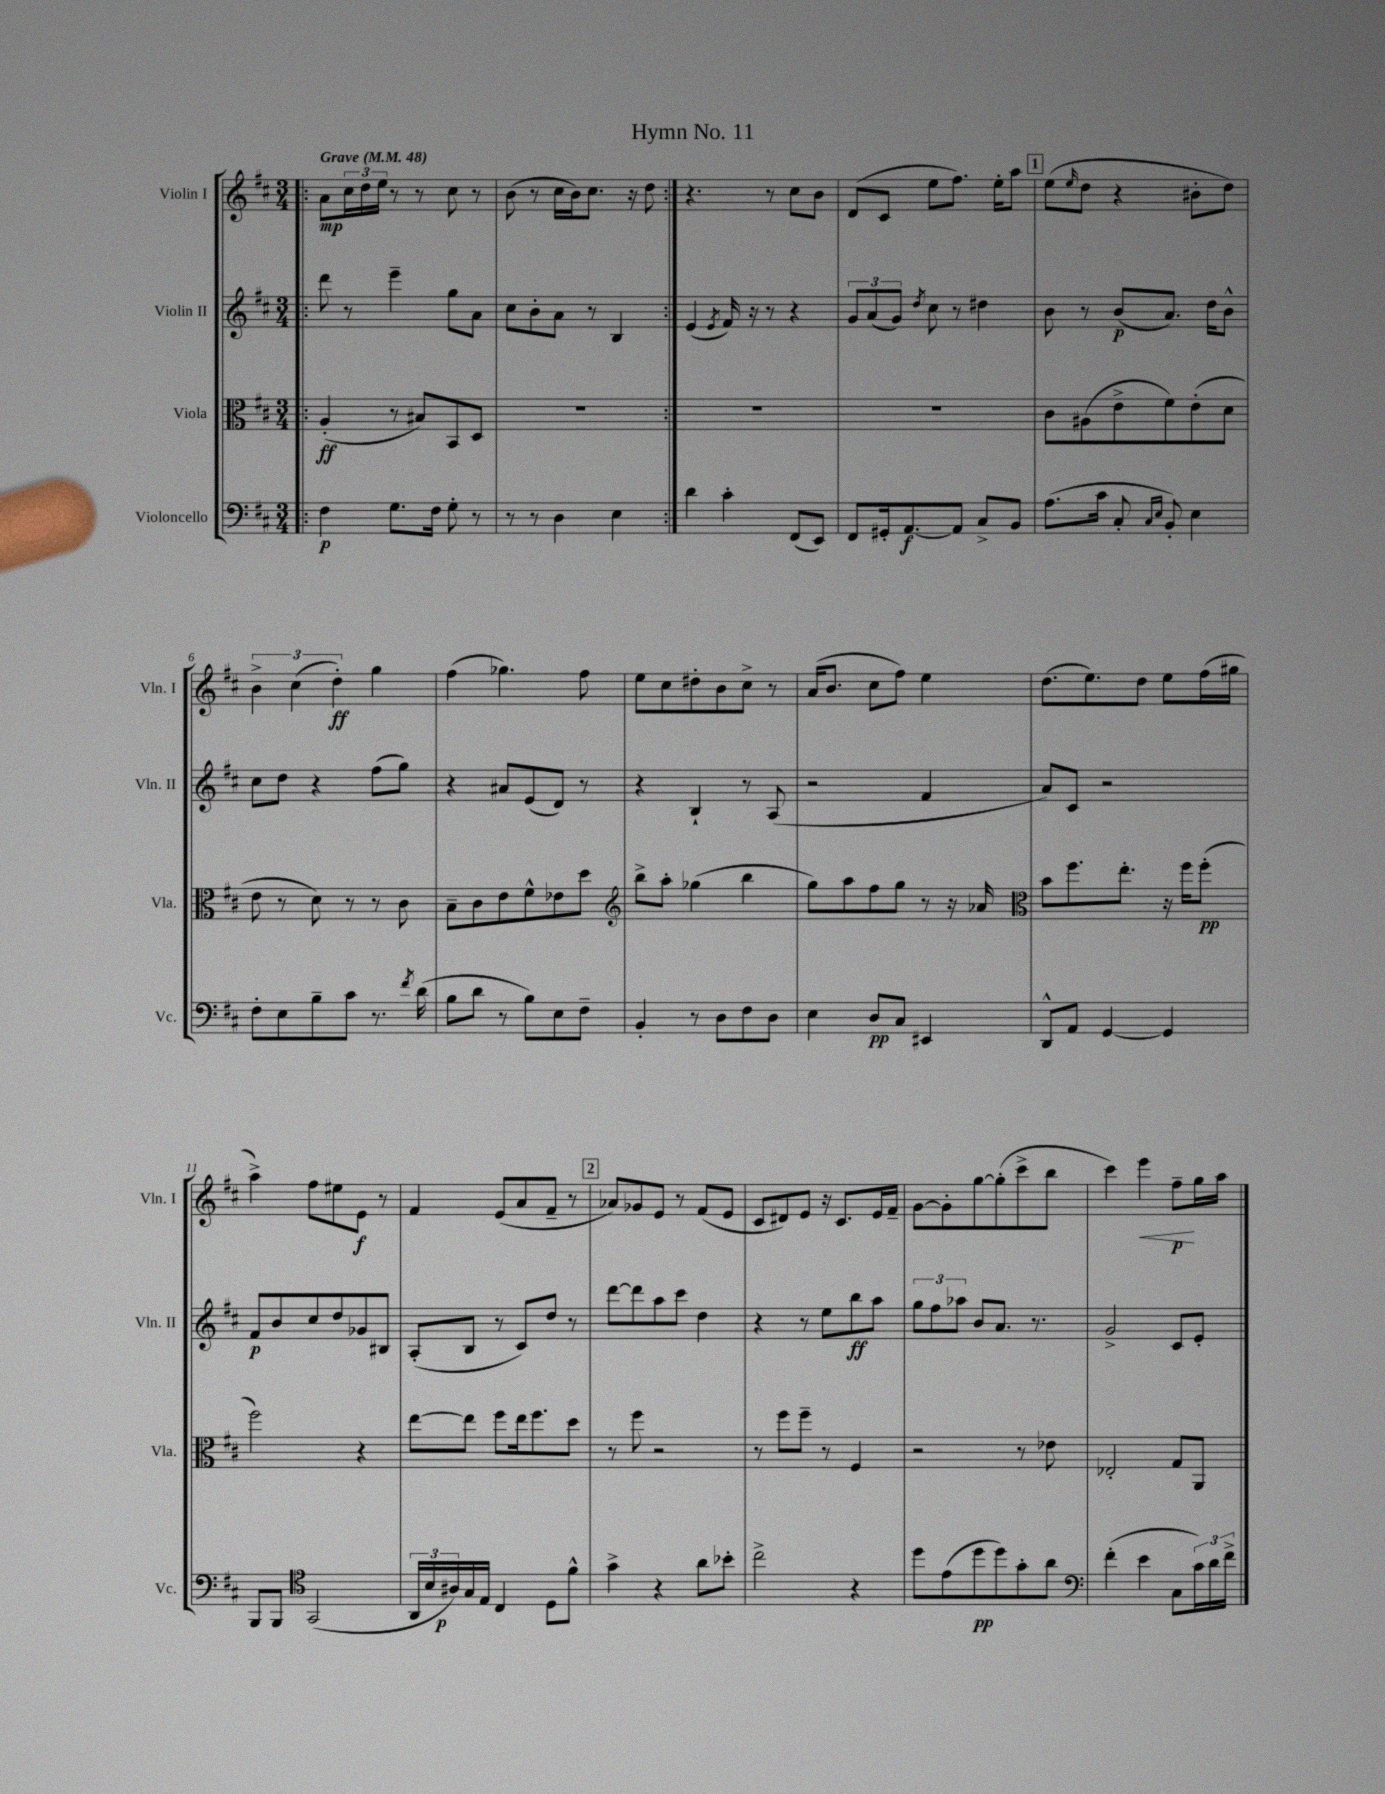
\header { title = "Hymn No. 11" }
<<
\new StaffGroup <<
\new Staff = "s0" \with { instrumentName = "Violin I" shortInstrumentName = "Vln. I" } {
    \clef treble \key d \major \numericTimeSignature \time 3/4 \tempo "Grave" 4 = 48
    \repeat volta 2 { \bar ".|:" a'8\mp \tuplet 3/2 { cis''16 d''16 e''16 } r8 r8 cis''8 r8 |
    b'8( r8 cis''16 b'16) cis''8. r16 d''8 | }
    r4. r8 cis''8 b'8 |
    d'8( cis'8 e''8 fis''8.) e''16-. a''8 |
    \mark \markup { \box "1" } e''8( \grace { e''16 } d''8 r4 bis'8-. d''8) |
    \tuplet 3/2 { b'4-> cis''4( d''4-.\ff) } g''4 |
    fis''4( ges''4.) fis''8 |
    e''8 cis''8 dis''8-. b'8 cis''8-> r8 |
    a'16( b'8. cis''8 fis''8) e''4 |
    d''8.( e''8.) d''8 e''8 fis''16( gis''16 |
    a''4->) fis''8 eis''8 e'8\f r8 |
    fis'4 e'8( a'8 fis'8-- r8 |
    \mark \markup { \box "2" } aes'8) ges'8 e'8 r8 fis'8( e'8 |
    cis'8 dis'8) e'8 r16 cis'8. e'16 fis'16-- |
    g'8~ g'8-. g''8~ g''8-.( cis'''8-> b''8 |
    cis'''4) e'''4\< fis''8--\p\! g''16 a''16 \bar "|." |
}
\new Staff = "s1" \with { instrumentName = "Violin II" shortInstrumentName = "Vln. II" } {
    \clef treble \key d \major \numericTimeSignature \time 3/4
    \repeat volta 2 { \bar ".|:" d'''8 r8 e'''4-- g''8 a'8 |
    cis''8 b'8-. a'8 r8 b4 | }
    e'4( \acciaccatura { e'8 } fis'16) r16 r8 r4 |
    \tuplet 3/2 { g'8 a'8( g'8) } \acciaccatura { d''8 } cis''8 r8 dis''4 |
    \mark \markup { \box "1" } b'8 r8 b'8\p( a'8.) d''16 b'8-^ |
    cis''8 d''8 r4 fis''8( g''8) |
    r4 ais'8 e'8( d'8) r8 |
    r4 b4-! r8 a8( |
    r2 fis'4 |
    a'8) cis'8 r2 |
    fis'8\p b'8 cis''8 d''8 ges'8 bis8 |
    a8-.( b8 r8 cis'8) d''8 r8 |
    \mark \markup { \box "2" } d'''8~ d'''8 a''8 cis'''8 d''4 |
    r4 r8 e''8 b''8\ff a''8 |
    \tuplet 3/2 { g''8 fis''8 aes''8 } b'8 a'8. r8. |
    g'2-> cis'8 e'8-. \bar "|." |
}
\new Staff = "s2" \with { instrumentName = "Viola" shortInstrumentName = "Vla." } {
    \clef alto \key d \major \numericTimeSignature \time 3/4
    \repeat volta 2 { \bar ".|:" a4-.\ff( r8 bis8) b,8 d8 |
    R2. | }
    R2. |
    R2. |
    \mark \markup { \box "1" } cis'8 ais8( e'8-> fis'8) e'8-.( d'8 |
    e'8 r8 d'8) r8 r8 cis'8 |
    b8-- cis'8 e'8 fis'8-^ ees'8 d''8 |
    \clef treble b''8-> a''8-. ges''4( b''4 |
    g''8) a''8 fis''8 g''8 r8 r16 aes'16 |
    \clef alto b'8 fis''8. e''8.-. r16 fis''16 fis''8-.\pp( |
    fis''2) r4 |
    e''8~ e''8 fis''8 e''16 fis''8. d''8 |
    \mark \markup { \box "2" } r8 fis''8 r2 |
    r8 fis''8 fis''8-- r8 fis4 |
    r2 r8 ees'8 |
    ees2-. g8 a,8 \bar "|." |
}
\new Staff = "s3" \with { instrumentName = "Violoncello" shortInstrumentName = "Vc." } {
    \clef bass \key d \major \numericTimeSignature \time 3/4
    \repeat volta 2 { \bar ".|:" fis4\p g8. fis16 g8-. r8 |
    r8 r8 d4 e4 | }
    d'4 cis'4-. fis,8( e,8) |
    fis,8 gis,16-. a,8.~\f a,8 cis8-> b,8 |
    \mark \markup { \box "1" } a8.( cis'16 cis8-. \grace { cis16 e16 } b,8-.) e4 |
    fis8-. e8 b8-- cis'8 r8. \acciaccatura { fis'8 } d'16( |
    b8 d'8 r8 b8) e8 fis8-- |
    b,4-. r8 d8 fis8 d8 |
    e4 d8\pp cis8 eis,4 |
    d,8-^ a,8 g,4~ g,4 |
    b,,8 b,,8 \clef tenor g,2( |
    \tuplet 3/2 { a,16 b16 ais16\p) } g16 e16 cis4 d8 fis'8-^ |
    \mark \markup { \box "2" } g'4-> r4 a'8 bes'8-. |
    cis''2-> r4 |
    d''8 e'8( d''8\pp d''8) g'8-. a'8 |
    \clef bass fis'4-.( e'4 cis8 \tuplet 3/2 { cis'16) d'16 fis'16-> } \bar "|." |
}
>>
>>
